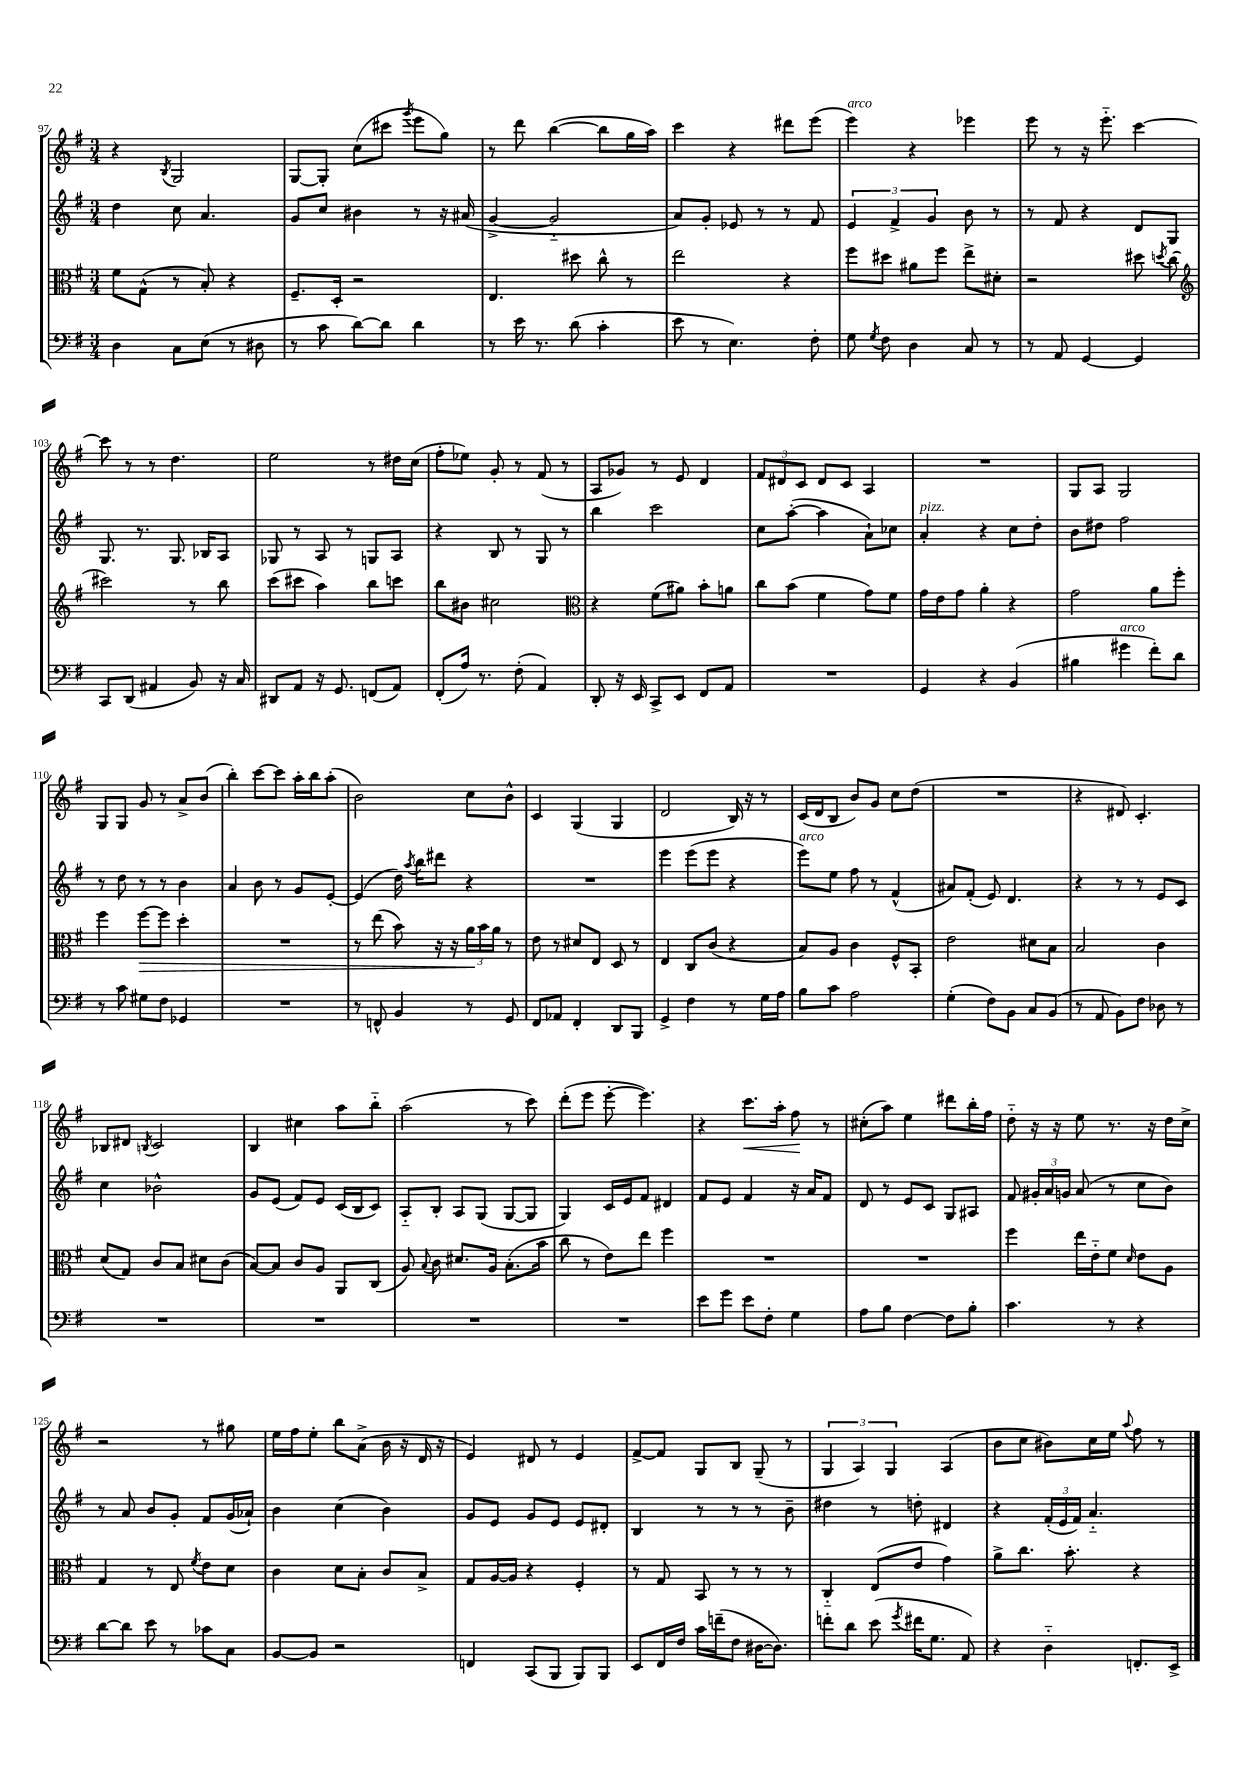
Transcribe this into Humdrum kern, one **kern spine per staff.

**kern	**kern	**kern	**kern
*staff4	*staff3	*staff2	*staff1
*clefF4	*clefC3	*clefG2	*clefG2
*k[f#]	*k[f#]	*k[f#]	*k[f#]
*M3/4	*M3/4	*M3/4	*M3/4
4D	8f#	4dd	4r
.	(8G^^	.	.
.	.	.	8qB
8C	8r	8cc	2G
(8E	8B')	4.a	.
8r	4r	.	.
8D#	.	.	.
=	=	=	=
8r	8.F#~	8g	[8G
8c	.	8cc	8G']
.	16D'	.	.
[8d)	2r	4b#	(8cc
8d]	.	.	8ccc#
.	.	.	8qggg
4d	.	8r	8eee
.	.	16r	8gg)
.	.	(16a#	.
=	=	=	=
8r	4.E	[4g^	8r
16e	.	.	8ddd
8.r	.	.	.
.	.	2g'~]	([4bb
(8d	8dd#	.	.
4c'	8cc^^	.	8bb]
.	8r	.	16gg
.	.	.	16aa)
=	=	=	=
8e	2ee	8a)	4ccc
8r	.	8g'	.
4.E)	.	8e-	4r
.	.	8r	.
.	4r	8r	8ddd#
8F#'	.	8f#	(8eee
=	=	=	=
8G	8ff#	6e	4eee)
8qG	.	.	.
8F#	8dd#	.	.
.	.	6f#^	.
4D	8a#	.	4r
.	.	6g	.
.	8ff#	.	.
8C	8ee^	8b	4eee-
8r	8d#'	8r	.
=	=	=	=
8r	2r	8r	8eee
8AA	.	8f#	8r
[4GG	.	4r	16r
.	.	.	8.eee'~
4GG]	8dd#	8d	[4ccc
.	8qdd	.	.
.	(8cc	8G	.
=	=	=	=
*	*clefG2	*	*
8CC	2ccc#)	8.G	8ccc]
(8DD	.	.	8r
.	.	8.r	.
4AA#	.	.	8r
.	.	8.G	4.dd
8BB)	8r	.	.
.	.	16B-	.
16r	8bb	8A	.
16C	.	.	.
=	=	=	=
8DD#	(8ccc	8G-	2ee
8AA	8ccc#	8r	.
16r	4aa)	8A	.
8.GG	.	.	.
.	.	8r	.
(8FF	8bb	8G	8r
8AA)	8ccc	8A	16dd#
.	.	.	(16cc
=	=	=	=
(8FF#'	8bb	4r	8ff#'
16A)	8b#	.	8ee-)
8.r	.	.	.
.	2cc#	8B	8g'
(8F#'	.	8r	8r
4AA)	.	8G	(8f#
.	.	8r	8r
=	=	=	=
*	*clefC3	*	*
8DD'	4r	4bb	8A
16r	.	.	8g-)
16EE	.	.	.
8CC^	(8f#	2ccc	8r
8EE	8a#)	.	8e
8FF#	8b'	.	4d
8AA	8a	.	.
=	=	=	=
2.r	8cc	8cc	12f#
.	.	.	12d#
.	(8b	([8aa'	.
.	.	.	12c
.	4f#	4aa]	8d#
.	.	.	8c
.	8g)	8a`)	4A
.	8f#	8cc-	.
=	=	=	=
4GG	16g	4a'	2.r
.	16e	.	.
.	8g	.	.
4r	4a'	4r	.
(4BB	4r	8cc	.
.	.	8dd'	.
=	=	=	=
4B#	2g	8b	8G
.	.	8dd#	8A
4g#	.	2ff#	2G
8f#')	8a	.	.
8d	8ff#'	.	.
=	=	=	=
8r	4ff#	8r	8G
8c	.	8dd	8G
8G#	[8ff#	8r	8g
8F#	8ff#]	8r	8r
4GG-	4dd'	4b	8a^
.	.	.	(8b
=	=	=	=
2.r	2.r	4a	4bb')
.	.	8b	[8ccc
.	.	8r	8ccc]
.	.	8g	16aa'
.	.	.	16bb
.	.	[8e'	(8aa'
=	=	=	=
8r	8r	(4e]	2b)
8FF^^	(8ee	.	.
4BB	8b)	16dd)	.
.	.	8qaa	.
.	.	16bb	.
.	16r	8ddd#	.
.	16r	.	.
8r	24a	4r	8cc
.	24b	.	.
.	24a	.	.
8GG	8r	.	8b^^
=	=	=	=
8FF#	8e	2.r	4c
8AA-	8r	.	.
4FF#'	8d#	.	(4G
.	8E	.	.
8DD	8D	.	4G
8BBB	8r	.	.
=	=	=	=
4GG^	4E	4eee	2d
4F#	8C	(8eee	.
.	(8c	8eee	.
8r	4r	4r	16B)
.	.	.	16r
16G	.	.	8r
16A	.	.	.
=	=	=	=
8B	8B)	8eee)	(16c
.	.	.	16d
8c	8A	8ee	8B
2A	4c	8ff#	8b)
.	.	8r	8g
.	8F#^^	(4f#^^	8cc
.	8BB'	.	(8dd
=	=	=	=
(4G'	2e	8a#)	2.r
.	.	(8f#'	.
8F#)	.	8e)	.
8BB	.	4.d	.
8C	8d#	.	.
(8BB	8B	.	.
=	=	=	=
8r	2B	4r	4r
8AA	.	.	.
8BB)	.	8r	8d#)
8F#	.	8r	4.c'
8D-	4c	8e	.
8r	.	8c	.
=	=	=	=
2.r	(8d	4cc	8B-
.	8G)	.	8d#
.	.	.	8qB
.	8c	2b-^^	2c
.	8B	.	.
.	8d#	.	.
.	(8c	.	.
=	=	=	=
2.r	[8B)	8g	4B
.	8B]	(8e	.
.	8c	8f#)	4cc#
.	8A	8e	.
.	8AA	(16c	8aa
.	.	16B	.
.	(8C	8c)	8bb'~
=	=	=	=
2.r	8A)	8A'~	(2aa
.	8qqB	.	.
.	8c	8B'	.
.	8.d#	8A	.
.	.	(8G	.
.	16A	.	.
.	(8.B'	[8G	8r
.	.	8G]	8ccc)
.	16b	.	.
=	=	=	=
2.r	8cc	4G)	(8ddd'
.	8r	.	8eee
.	8e)	16c	[8eee'
.	.	16e	.
.	8ee	8f#	4.eee])
.	4ff#	4d#	.
=	=	=	=
8e	2.r	8f#	4r
8g	.	8e	.
8e	.	4f#	8.ccc
8F#'	.	.	.
.	.	.	16aa'
4G	.	16r	8ff#
.	.	16a	.
.	.	8f#	8r
=	=	=	=
8A	2.r	8d	(8cc#'
8B	.	8r	8aa)
[4F#	.	8e	4ee
.	.	8c	.
8F#]	.	8G	8ddd#
8B'	.	8A#	16bb'
.	.	.	16ff#
=	=	=	=
4.c	4ff#	8f#	8dd'~
.	.	24g#'	16r
.	.	24a	.
.	.	.	16r
.	.	24g	.
.	16ee	(8a	8ee
.	16e'~	.	.
8r	8f#	8r	8.r
.	16qqd	.	.
4r	8e	8cc	.
.	.	.	16r
.	8A	8b)	16dd
.	.	.	16cc^
=	=	=	=
[8d	4G	8r	2r
8d]	.	8a	.
8e	8r	8b	.
8r	8E	8g'	.
.	8qf#	.	.
8c-	8e	8f#	8r
8C	8d	(16g	8gg#
.	.	16a-`)	.
=	=	=	=
[8BB	4c	4b	16ee
.	.	.	16ff#
8BB]	.	.	8ee'
2r	8d	(4cc	8bb
.	8B'	.	(8a^
.	8c	4b)	16b
.	.	.	16r
.	8B^	.	16d
.	.	.	16r
=	=	=	=
4FF	8G	8g	4e)
.	[16A	8e	.
.	16A]	.	.
(8CC	4r	8g	8d#
8BBB	.	8e	8r
8BBB)	4F#'	8e	4e
8BBB	.	8d#'	.
=	=	=	=
8EE	8r	4B	[8f#^
16FF#	8G	.	8f#]
16F#	.	.	.
16c	8BB	8r	8G
(16f~	.	.	.
8F#	8r	8r	8B
[16D#	8r	8r	(8G~
8.D#])	.	.	.
.	8r	8b~	8r
=	=	=	=
8f'	4C'~	4dd#	6G
8d	.	.	.
.	.	.	6A)
(8e	(8E	8r	.
.	.	.	6G
8qg	.	.	.
16f#	8e	8dd'	.
8.G	.	.	.
.	4g)	4d#	(4A
8AA)	.	.	.
=	=	=	=
4r	8a^	4r	8b
.	8.cc	.	8cc
4D'~	.	(24f#'	8b#)
.	.	24e	.
.	8.b'	.	.
.	.	24f#)	.
.	.	4.a'~	16cc
.	.	.	16ee
.	.	.	8qqaa
8.FF'	4r	.	8ff#
.	.	.	8r
16EE^	.	.	.
==	==	==	==
*-	*-	*-	*-
